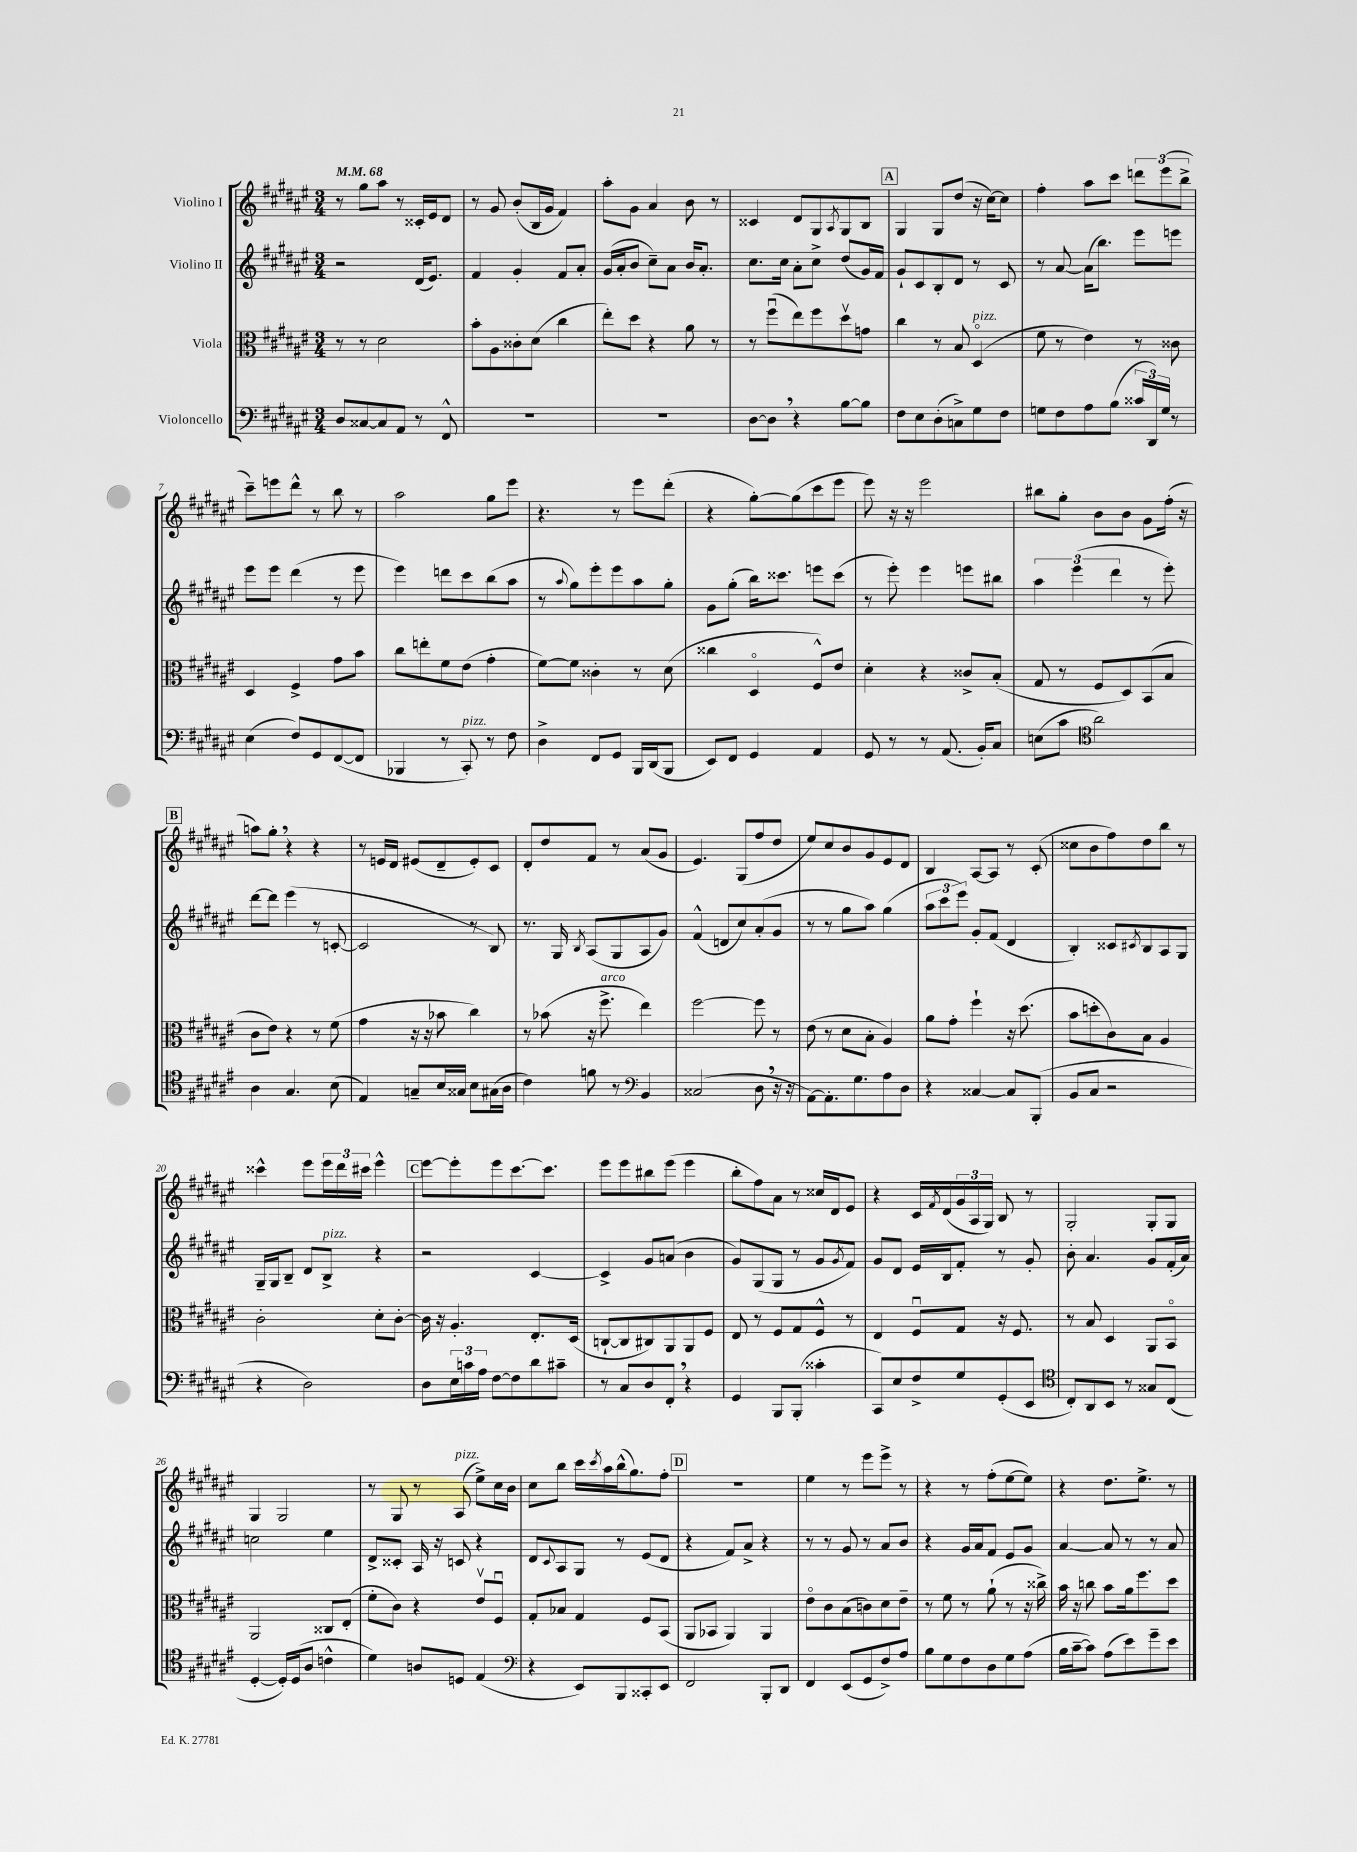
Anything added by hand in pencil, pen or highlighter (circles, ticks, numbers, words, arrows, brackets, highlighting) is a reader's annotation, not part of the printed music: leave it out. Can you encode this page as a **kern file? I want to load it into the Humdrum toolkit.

**kern	**kern	**kern	**kern
*staff4	*staff3	*staff2	*staff1
*clefF4	*clefC3	*clefG2	*clefG2
*k[f#c#g#d#a#e#]	*k[f#c#g#d#a#e#]	*k[f#c#g#d#a#e#]	*k[f#c#g#d#a#e#]
*M3/4	*M3/4	*M3/4	*M3/4
*MM68	*MM68	*MM68	*MM68
8D#/L	8r	2r	8r
[8C##/	8r	.	8gg#\L
8C##/]	2d#\	.	8aa#\J
8AA#/J	.	.	8r
8r	.	(16d#/LK	16c##'/LL
.	.	8.e#/J)	16e#/J
8FF#^^/	.	.	8d#/J
=	=	=	=
2.r	8b'\L	4f#/	8r
.	8A#\	.	8g#/
.	8c##'\	4g#'/	(8b'/L
.	(8d#\J	.	16B/L
.	.	.	16g#/JJ
.	4cc#\	8f#/L	4f#/)
.	.	8a#'/J	.
=	=	=	=
2.r	8ee#'\L)	(16g#/LL	8aa#'\L
.	.	16a#'/J	.
.	8dd#\J	8b/J	8g#\J
.	4r	8cc#~\L)	4a#/
.	.	8a#\J	.
.	8a#\	16b/LK	8b\
.	.	8.a#'/J	.
.	8r	.	8r
=	=	=	=
[8D#\L	8r	8.cc#\L	4c##/
8D#\]J	(8ff#u\L	.	.
.	.	16cc#\Jk	.
4r	8ee#\)	8a#'\L	8d#/L
.	8ff#\	8cc#^\J	8G#/
.	.	.	8qA#/
[8B\L	8dd#v\	(8dd#/L	8G#/
8B\]J	8g\J	16g#/L)	8B/J
.	.	16f#/JJ	.
=	=	=	=
8F#\L	4cc#\	8g#`/L	4G#/
8E#\	.	8c#/	.
(8D#'\	8r	8B'/	8G#/L
8C^\)	8B/	8d#/J	(8dd#/J
8G#\	(4D#o/	8r	16r
.	.	.	[16cc#\LK)
8F#\J	.	8c#/	8cc#\]J
=	=	=	=
8G\L	8f#\	8r	4ff#'\
8F#\	8r	[8a#/	.
8A#\	4e#\)	(16a#\]LK	8aa#\L
.	.	8.bb\J)	.
(8B\J	.	.	8ccc#\J
24c##/LL	8r	8eee#\L	12ddd\L
24DD#/)	.	.	.
24G/JJ	.	.	(12eee#\
8r	8c##\	8eee\J	.
.	.	.	12bb^\J
=	=	=	=
(4E#\	4D#/	8eee#\L	8ccc#~\L)
.	.	8eee#\J	8eee\
8F#/L)	4F#^/	(4ddd#\	8ddd#^^\J
8GG#/	.	.	8r
([8FF#/	8g#\L	8r	8bb\
8FF#/]J	8b\J	8eee#\	8r
=	=	=	=
4BBB-/	8cc#\L	4eee#\)	2aa#\
.	8ee'\	.	.
8r	8f#\	8ddd\L	.
8CC#'/)	(8e#\J	8ccc#\	.
8r	4g#'\	(8bb\	8gg#\L
8F#\	.	8aa#\J	8eee#\J
=	=	=	=
4D#^\	[8f#\L)	8r	4.r
.	.	8qqaa#/	.
.	8f#\]J	8gg#\L)	.
8FF#/L	4c##'\	8eee#'\	.
8GG#/J	.	8eee#\	8r
16BBB/LL	8r	8aa#\	8eee#\L
(16DD#/J	.	.	.
8BBB/J	(8d#\	8gg#'\J	(8ddd#'\J
=	=	=	=
8EE#/L)	4cc##\	8g#\L	4r
8FF#/J	.	(8gg#'\J	.
4GG#/	4D#o/	16bb\LK)	[8gg#'\L)
.	.	8.ccc##\J	.
.	.	.	(8gg#\]
4AA#/	8F#^^/L)	8eee\L	8ccc#\
.	8e#/J	(8ccc##\J	8eee#\J
=	=	=	=
8GG#/	4d#'\	8r	8eee#\)
8r	.	8eee#'\)	16r
.	.	.	16r
8r	4r	4eee#\	2eee#\
(8.AA#/	.	.	.
.	8c##^/L	8eee\L	.
16BB'/LK)	.	.	.
8C#/J	(8B'/J	8bb#\J	.
=	=	=	=
(8E\L	8G#/	6aa#\	8bb#\L
8c#\J	8r	.	8gg#'\J
.	.	(6eee#\	.
*clefC4	*	*	*
2a#\)	8F#/L	.	8b\L
.	.	6ddd#\	.
.	8D#/)	.	8b\J
.	(8BB/	8r	8g#\L
.	8B/J	8eee#'\)	(16ff#'\Jk
.	.	.	16r
=	=	=	=
4A#\	8c#\L	[8ddd#\L	8aa\L)
.	8e#\J)	8ddd#\]J	8gg#'\J
4.G#/	4r	(4eee#\	4r
.	8r	8r	4r
(8B\	(8f#\	[8c'/	.
=	=	=	=
4E#/)	4g#\	2c/]	8r
.	.	.	16e/LL
.	.	.	16d#/JJ
8G~/L	16r	.	(8e#/L
.	16r	.	.
16B/L	8b-\	.	8d#~/
16G##/JJ	.	.	.
8B\L	4cc#\)	8r	8e#'/)
(16G#\L	.	8B/)	8c#/J
16A#\JJ	.	.	.
=	=	=	=
4c#\)	8r	8.r	8d#'/L
.	(8b-\	.	8dd#/
.	.	16G#/	.
.	.	8qB/	.
8f\	16r	(8A#/L	8f#/J
.	8.ff#^\	.	.
8r	.	8G#/	8r
*clefF4	*	*	*
4BB/	4ee#\)	8A#/	(8a#/L
.	.	8g#/J)	8g#/J
=	=	=	=
(2C##/	[2ff#\	(4f#^^/	4.e#/)
.	.	8d/L	.
.	.	8cc#/)	(8G#/L
8D#\	8ff#\]	(8a#'/	8ff#/
16r	8r	8g#/J	8dd#/J
16r	.	.	.
=	=	=	=
[8AA#\L)	(8e#\	8r	8ee#/L)
8.AA#'\]	8r	8r	8cc#/
.	8d#\L	8gg#\L	8b/
8.G#\	.	.	.
.	8B'\J	8aa#\J)	8g#/
8A#\	4A#/)	(4gg#\	8e#/
8D#\J	.	.	8d#/J
=	=	=	=
4r	8a#\L	12aa#\L	4B/
.	.	12ccc#\	.
.	8g#'\J	.	.
.	.	12eee#\J)	.
[4C##/	4ff#`\	8g#'/L	[8A#/L
.	.	(8f#/J	8A#/]J
8C##/]L	16r	4d#/	8r
.	(8.dd#\	.	.
(8BBB'/J	.	.	(8c#'/
=	=	=	=
8BB/L	8b\L	4B'/)	8cc##\L
8C#/J	8dd'\	.	8b\
2r	8c#\)	8c##/L	8ff#\)
.	.	8qc#/	.
.	8B\J	8B/	8dd#\
.	4A#/	8A#/	8bb\J
.	.	8G#/J	8r
=	=	=	=
4r	2c#'\	16G#~/LL	4ccc##^^\
.	.	16G#/J	.
.	.	8B~/J	.
2D#\)	.	8d#/L	8eee#\L
.	.	8B^/J	24eee#\L
.	.	.	24ddd#\
.	.	.	24ccc#\JJ
.	8d#'\L	4r	4eee#^^\
.	[8c#'\J	.	.
=	=	=	=
8D#\L	16c#\]	2r	[8eee#\L
.	16r	.	.
24E#\L	4.A#'/	.	8eee#'\]
24c\	.	.	.
24A#\JJ	.	.	.
[8F#\L	.	.	8eee#\
8F#\]	.	.	[8.ccc#\
8d#\	8.E#'/L	[4c#/	.
.	.	.	8.ccc#\]J
8c#~\J	.	.	.
.	(16D#/Jk	.	.
=	=	=	=
8r	[8C`/L	4c#^/]	8eee#\L
8C#/L	8C/]	.	8eee#\
8D#/	8C#/)	8g#/L	8bb#\
8FF#'/J	8AA#/	(8a/J	(8eee#\J
4r	8AA#/	4b\	4eee#\
.	8F#/J	.	.
=	=	=	=
4GG#/	8E#/	8g#/L)	8bb'\L
.	8r	(8G#/	8ff#\)
8BBB/L	8F#/L	8G#/J	8a#\J
(8BBB'/J	8G#/	8r	8r
4c##'\	8F#^^/J	8g#/L	16cc##/LL
.	.	.	16d#/J
.	.	8qg#/	.
.	8r	8f#/J)	8e#/J
=	=	=	=
8CC#/L)	4E#/	8g#/L	4r
8E#/	.	8d#/J	.
8F#^/	8F#u/L	16e#/LL	16c#/LL
.	.	.	8qf#/
.	.	16B/J	(16d#/
8G#/	8G#/J	8f#'/J	24g#/
.	.	.	24A#/
.	.	.	24G#/JJ)
(8GG#'/	16r	8r	8B/
.	8.F#/	.	.
8EE#/J	.	8g#'/	8r
=	=	=	=
*clefC4	*	*	*
8C#'/L)	8r	8b'\	2G#'/
8AA#/	8B/	4.a#/	.
8BB/J	4D#/	.	.
8r	.	.	.
8G##/L	8AA#/L	8g#/L	8G#'/L
(8C#/J	8BBo/J	(16f#'/L	8G#/J
.	.	16a#/JJ)	.
=	=	=	=
[4D#'/	2AA#/	2cc\	4G#/
16D#'/]LL)	.	.	2G#/
(16D#/J	.	.	.
8A#/J	.	.	.
4c^^\	8C##/L	4ee#\	.
.	(8E#'/J	.	.
=	=	=	=
4d#\)	8f#'\L	8d#^/L	8r
.	8c#\J)	8c##'/J	8G#/
8A/L	4r	16A#/	8r
.	.	16r	.
8D/J	.	8c/	(8A#/
(4E#/	8e#v/L	4r	8ee#^\L)
.	8F#u/J	.	16cc#\L
.	.	.	16b\JJ
=	=	=	=
*clefF4	*	*	*
4r	8G#'/L	8d#/L	8cc#\L
.	.	8qqc#/	.
.	8B-/J	8A#/	8bb\J
8EE#/L)	4G#/	8G#/J	16ccc#\LL
.	.	.	8qccc#/
.	.	.	16aa#\
8BBB/	.	8r	(16bb^^\J
.	.	.	8.gg#\)
8CC##'/	8F#/L	(8e#/L	.
8EE#/J	(8BB/J	8d#/J	8ff#'\J
=	=	=	=
2FF#/	8AA#/L	4r	2.r
.	8BB-/J	.	.
.	4AA#/)	8f#/L)	.
.	.	8a#^/J	.
8BBB'/L	4AA#/	4r	.
8DD#/J	.	.	.
=	=	=	=
4FF#/	8e#o\L	8r	4ee#\
.	8c#\	8r	.
(8EE#/L	(8B\	8g#/	8r
8GG#/	8c\)	8r	8eee#\L
8F#^/)	8d#\	8a#/L	8eee#^\J
8A#/J	8e#~\J	8b/J	8r
=	=	=	=
8B\L	8r	4r	4r
8G#\	8f#\	.	.
8F#\	8r	16g#/LL	8r
.	.	16a#/J	.
8D#\	(8a#`\	8f#/J	(8ff#'\L
8G#\	8r	8e#/L	[8ee#\
(8A#\J	16r	8g#/J	8ee#\]J)
.	16cc##^\)	.	.
=	=	=	=
16B\LL	16b\	[4a#/	4r
[16c#~\J	16r	.	.
8c#\]J)	8cc\	.	.
(8A#\L	8b\L	8a#/]	8.dd#\L
8e#\)	16a#\k	8r	.
.	8.ff#\	.	8.ee#^\J
8g#~\	.	8r	.
8e#\J	8dd#\J	8a#/	8r
==	==	==	==
*-	*-	*-	*-
